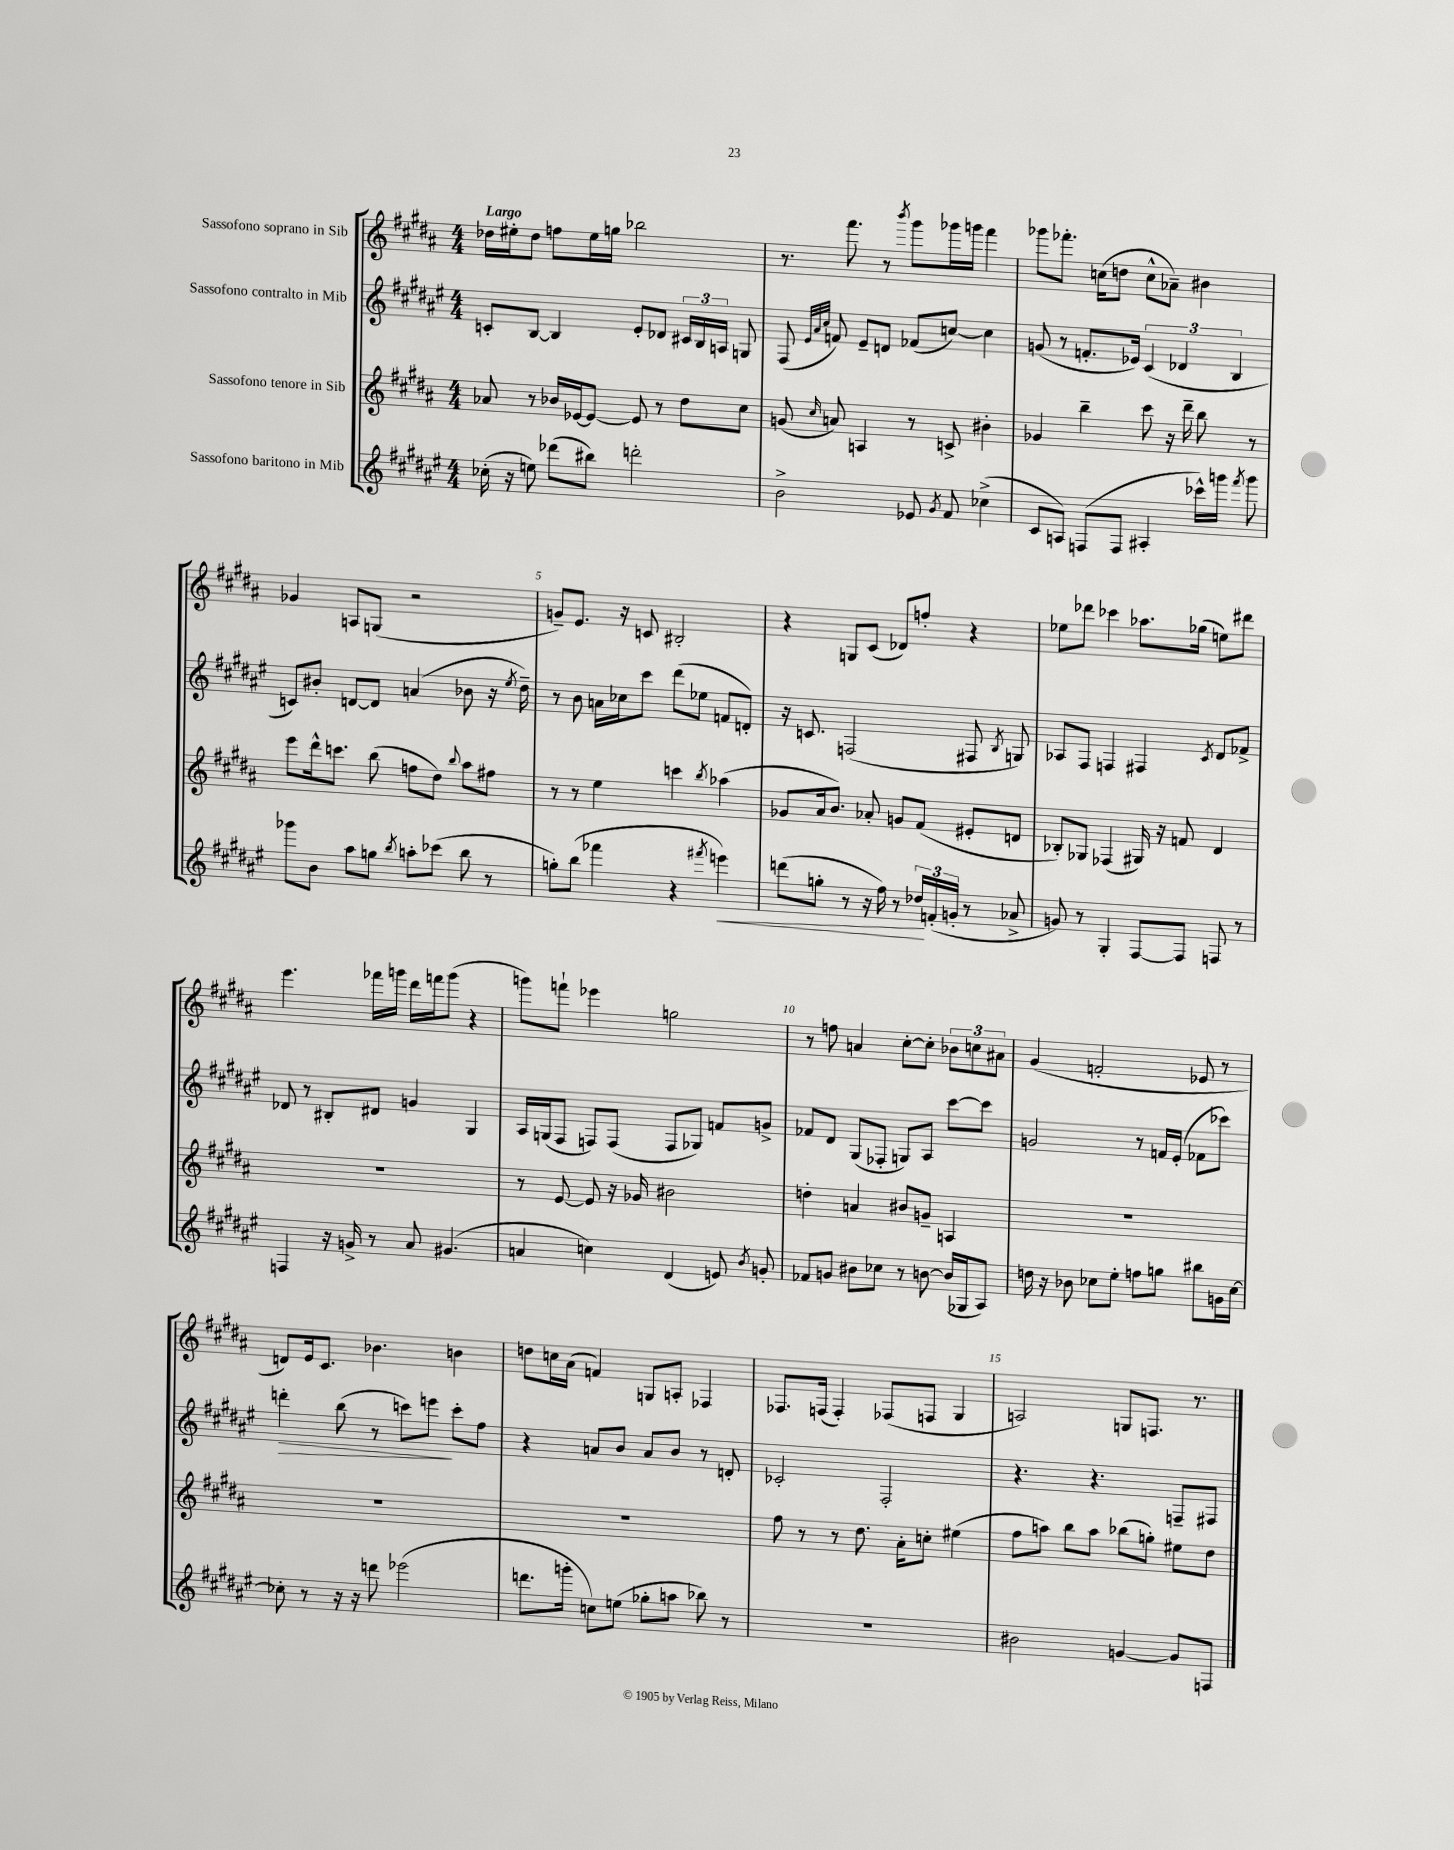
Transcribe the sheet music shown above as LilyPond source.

<<
\new StaffGroup <<
\new Staff = "s0" \with { instrumentName = "Sassofono soprano in Sib" } {
    \clef treble \key b \major \numericTimeSignature \time 4/4 \tempo "Largo"
    \autoBeamOff des''16[ eis''16-. des''8] f''8[ eis''16 g''16] bes''2 |
    r8. fis'''8. r8 \acciaccatura { b'''8 } gis'''8[ ges'''16 g'''16] fis'''4 |
    ges'''8[ fes'''8.]-. c''16[( d''8] c''8[-^ aes'8]--) bis'4 |
    ges'4 a8[ g8]( r2 |
    g'8[--) e'8.] r16 c'8 bis2-. |
    r4 g8[ cis'8]( des'8[) f''8]-. r4 |
    ees''8[ des'''8] ces'''4 aes''8.[ ges''16]( e''8[) dis'''8] |
    e'''4. fes'''16[ g'''16] dis'''16[ f'''16 g'''8]( r4 |
    g'''8[) f'''8]-! ees'''4 g''2 |
    r8 f''8 a'4 cis''8[~-. cis''8]-. \tuplet 3/2 { bes'8[ c''8 ais'8] } |
    gis'4( f'2-. ees'8 r8 |
    d'8[) e'16 cis'8.] bes'4. b'4 |
    d''8[ c''16 ais'16]( f'4) g8[ a8]-. fes4 |
    fes8.[ f16]( f4-.) fes8[( f8] gis4 |
    a2) g8[ f8.] r8. \bar "|." |
}
\new Staff = "s1" \with { instrumentName = "Sassofono contralto in Mib" } {
    \clef treble \key fis \major \numericTimeSignature \time 4/4
    \autoBeamOff c'8[-. b8]~ b4 eis'8[-. des'8] \tuplet 3/2 { cis'16[ b16 a16] } g8 |
    fis8( \grace { eis'32[ ais'32 cis''32] } f'8) eis'8[-- d'8] fes'8[( c''8]~) c''4 |
    g'8( r8 f'8.[-. ees'16]) \tuplet 3/2 { cis'4( des'4 b4 } |
    c'8[) bis'8]-. d'8[~ d'8] a'4( bes'8 r16 \acciaccatura { eis''8 } dis''16--) |
    r8 b'8 a'16[ ces''16 cis'''8] dis'''8[( ees''8] f'8[ d'8]-.) |
    r16 c'8. f2( fis8 \acciaccatura { b8 } g8) |
    aes8[ fis8] f4 fis4 \acciaccatura { cis'8 } dis'8[ fes'8]-> |
    des'8 r8 bis8[-. dis'8] g'4 gis4 |
    ais16[ g16( fis8] f8[) f8]( f8[ ges8]) f'8[ g'8]-> |
    fes'8[ dis'8] gis8[( fes8]-. g8[) ais8] cis'''8[~ cis'''8] |
    g'2 r8 f'16[ eis'16]-.( fes'8[ ces'''8]) |
    d'''4-.\> b''8( r8 c'''8[) e'''8]\! c'''8[-. fis''8] |
    r4 a'8[ b'8] a'8[ b'8] r8 d'8-. |
    ces'2-. fis2-. |
    r4. r4. f8[-- fis8] \bar "|." |
}
\new Staff = "s2" \with { instrumentName = "Sassofono tenore in Sib" } {
    \clef treble \key b \major \numericTimeSignature \time 4/4
    \autoBeamOff aes'8 r8 bes'16[ ees'16~ ees'8]~ ees'8 r8 dis''8[ cis''8] |
    g'8( \grace { cis''16 } a'8) a4 r8 c'8-> bis'4-. |
    ges'4 b''4-- cis'''8 r16 dis'''16-- b''8 r8 |
    e'''8[ dis'''16-^ c'''8.] b''8( f''8[ dis''8]) \appoggiatura { b''8 } ais''8[ fis''8] |
    r8 r8 e''4 c'''4 \acciaccatura { b''8 } aes''4( |
    ges'8[ ais'16 b'8.]) aes'8-. g'8[ fis'8]( eis'8[-. d'8] |
    bes8[-.) ges8] fes4( gis16) r16 f'8 dis'4 |
    R1 |
    r8 e'8~ e'8 r16 ges'16 bis'2 |
    d''4-. a'4 bis'8[ g'8]-- a4 |
    R1 |
    R1 |
    R1 |
    fis''8 r8 r8 dis''8. ais'16[-. c''8]-. eis''4( |
    fis''8[ a''8]) b''8[ a''8] bes''8[( g''8]-.) eis''8[ dis''8] \bar "|." |
}
\new Staff = "s3" \with { instrumentName = "Sassofono baritono in Mib" } {
    \clef treble \key fis \major \numericTimeSignature \time 4/4
    \autoBeamOff ces''16-.( r16 e''8) des'''8[( bis''8]) d'''2-. |
    b'2-> ees'8 \acciaccatura { gis'8 } fis'8 ces''4->( |
    cis'8[ a8]) f8[( f8] ais4-. ces'''16[-^) g'''16] \acciaccatura { fis'''8 } g'''8 |
    ges'''8[ b'8] ais''8[ g''8] \acciaccatura { b''8 } a''8[-. ces'''8]( b''8 r8 |
    g''8[-.) b''8]( fes'''4 r4 \acciaccatura { fis'''8 } e'''4\<) |
    d'''8[( g''8]-. r8 r16 fis''16) r8 \tuplet 3/2 { des''16[\! f'16-.( g'16]-. } r8 aes'8-> |
    g'8) r8 gis4-. fis8[~ fis8] f8 r8 |
    f4 r16 g'16-> r8 ais'8 gis'4.( |
    a'4 c''4) dis'4( e'8) \acciaccatura { b'8 } g'8-. |
    fes'8[ g'8] bis'8[ ces''8] r8 b'8~ b'16[( ges16 ais8]) |
    d''16 r16 bes'8 ces''8[ eis''8]-. f''8[ g''8] bis''8[ g'16 ces''16]~ |
    ces''8-. r8 r16 r16 d'''8 ees'''2( |
    d'''8.[ g'''16]-. c''8[) e''8]( ges''8[-. a''8] bes''8) r8 |
    R1 |
    bis'2 g'4~ g'8[ f8] \bar "|." |
}
>>
>>
\layout { \context { \Score \override BarNumber.break-visibility = ##(#f #t #t) barNumberVisibility = #(every-nth-bar-number-visible 5) } }
